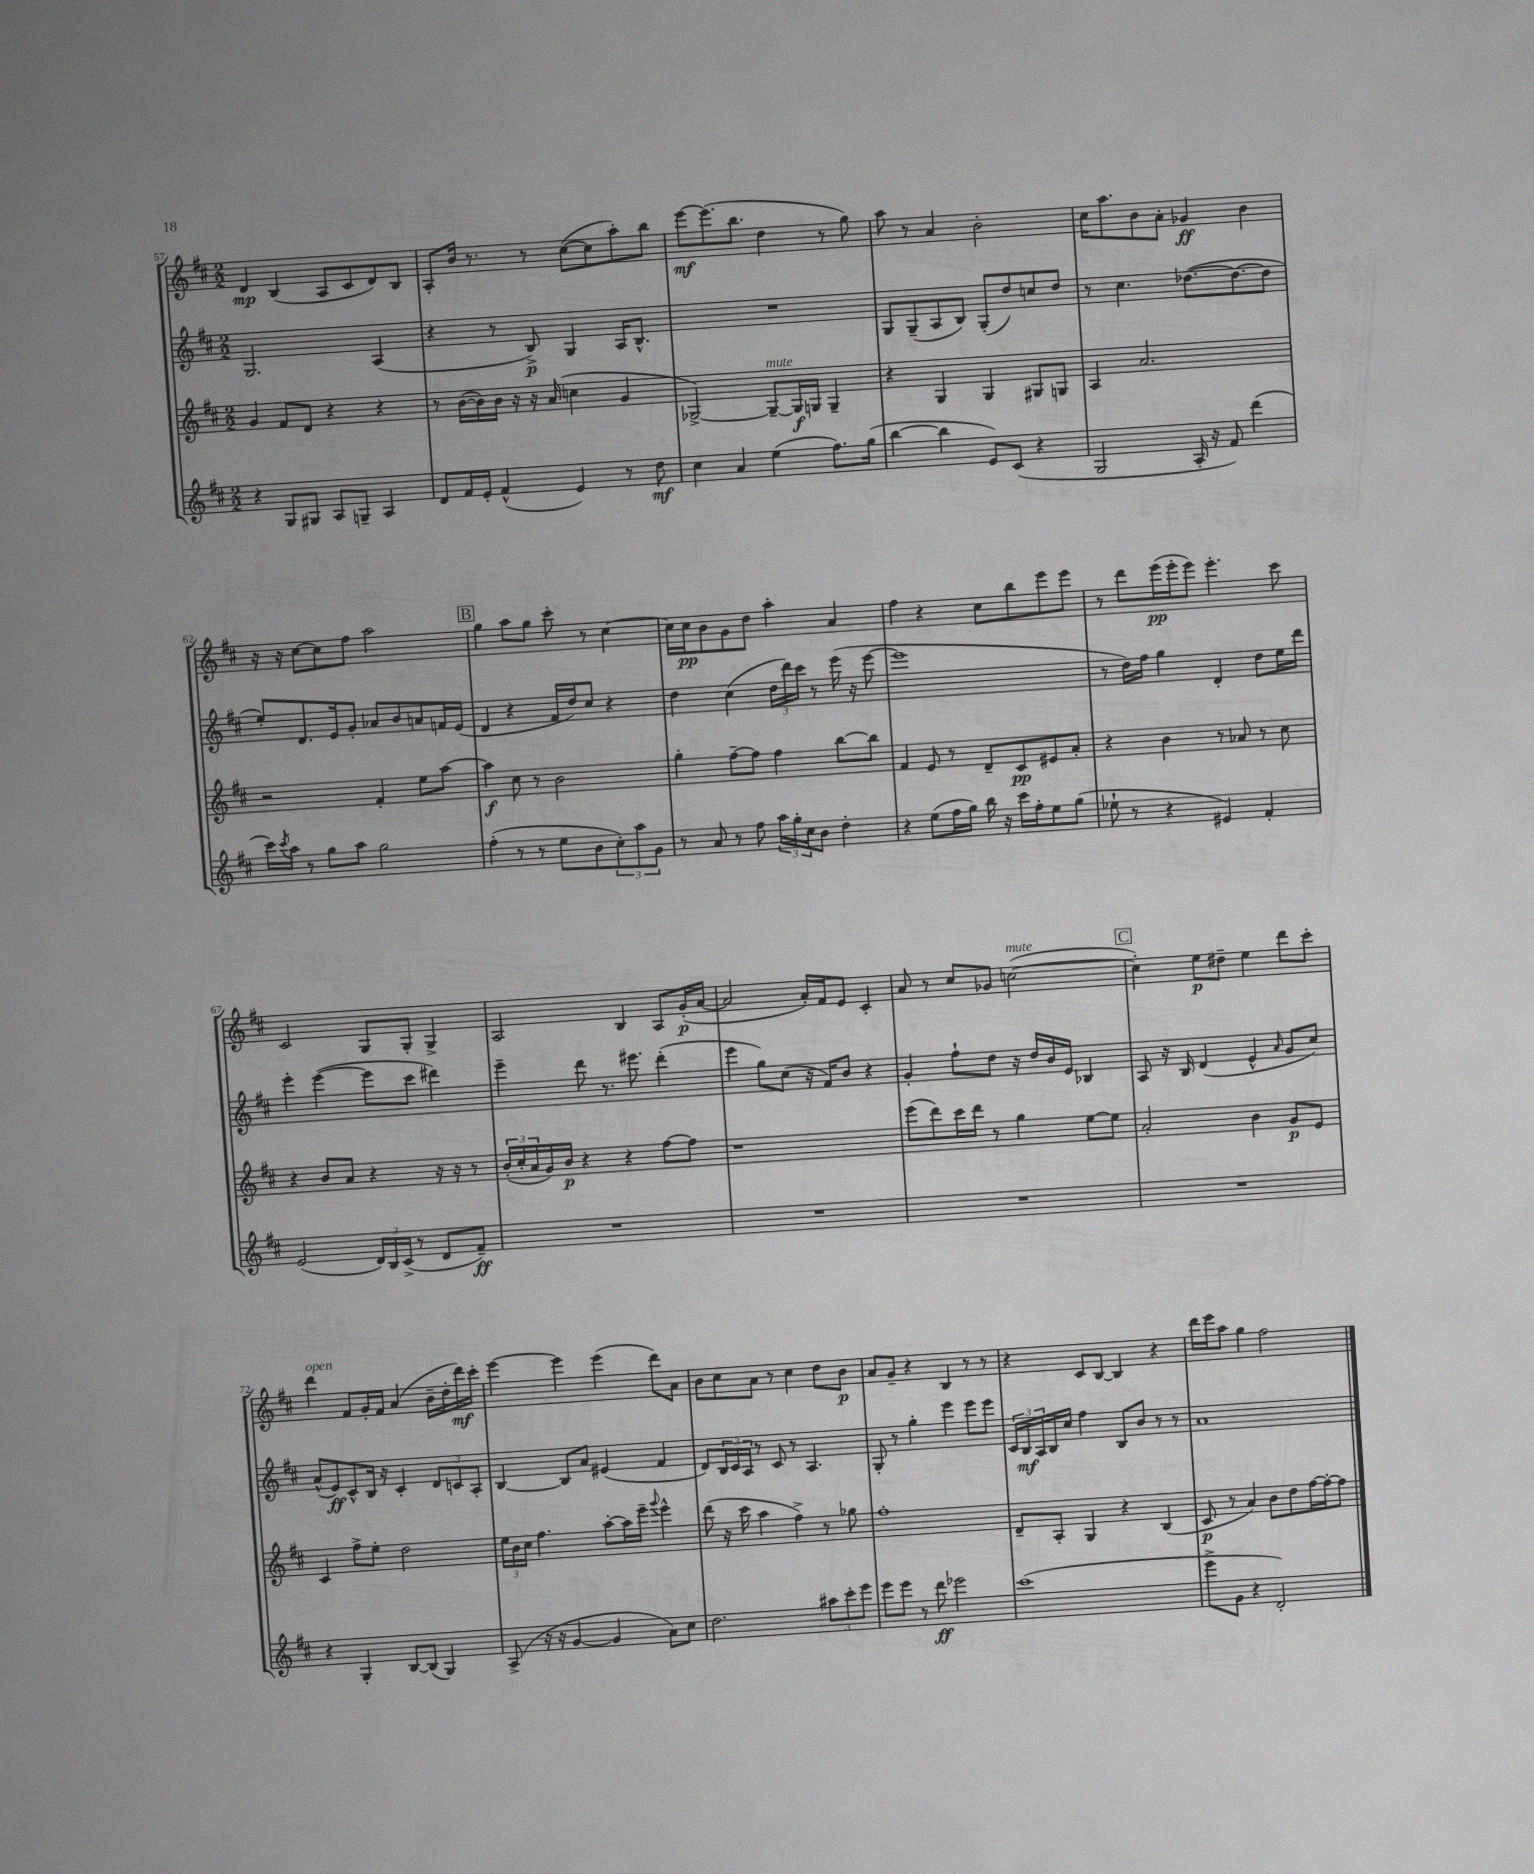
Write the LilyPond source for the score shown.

<<
\new StaffGroup <<
\new Staff = "s0" {
    \clef treble \key d \major \numericTimeSignature \time 2/2
    d'4\mp b4( a8 cis'8 d'8) b8 |
    a8-. b'16 r8. r8 cis''8~( cis''8 a''8-.) b''8 |
    e'''8~\mf e'''8.( b''8. d''4 r8 g''8) |
    a''8 r8 a'4 b'2-. |
    cis''16 a''8. b'8 a'8-. ges'4\ff b'4 |
    r16 r16 cis''8~ cis''8 fis''8 a''2 |
    \mark \markup { \box "B" } g''4 a''8 g''8 cis'''8-. r8 cis''4~ |
    cis''16 cis''16\pp b'8 g'8 d''8 a''4-. a'4 |
    fis''4 r4 cis''8 b''8 e'''8 e'''8 |
    r8 d'''8 e'''16\pp( e'''16-. e'''8) e'''4.-. cis'''8 |
    cis'2 g8 g8-. g4-> |
    a2 b4 a8 g'16-.\p( a'16~ |
    a'2 a'16-.) fis'16 e'8 cis'4-. |
    a'8 r8 cis''8 ges'8 c''2~^\markup { \italic "mute" }( |
    \mark \markup { \box "C" } c''4-.) e''8\p dis''8-- e''4 d'''8 cis'''8-. |
    d'''4^\markup { \italic "open" } fis'8 g'16-. fis'16 a'4( b'16-- d''16-. d'''16\mf) cis'''16-. |
    e'''4~ e'''4 e'''4( d'''8) a'8 |
    b'8 cis''8 a'8 r8 cis''4 d''8 b'8\p |
    a'8 g'8-- r4 b4 r8 r8 |
    r4 cis'8 b8~ b4 r4 |
    d'''16 e'''16 a''8 g''4 fis''2 \bar "|." |
}
\new Staff = "s1" {
    \clef treble \key d \major \numericTimeSignature \time 2/2
    g2. a4( |
    r4 r8 b8->\p) g4 a16 b8.-^ |
    R1 |
    g8 g8--( a8 b8) g8-.( d''8) c''8 d''8 |
    r8 cis''4. des''8.~( des''8.~ des''8 |
    e''8-.) d'8. e'16 g'8-. aes'8 b'8 a'8 f'16 e'16( |
    \mark \markup { \box "B" } d'4 r4 fis'16 d''16) cis''8 r4 |
    d''4 cis''4( \tuplet 3/2 { d''16 d'''16) cis'''16 } r8 e'''16( r16 e'''8~ |
    e'''1 |
    r8 d''16) fis''16 g''4 d'4-. d''8 e''16 d'''16 |
    e'''4-. e'''4~( e'''8 cis'''8 dis'''4) |
    e'''4-- d'''8 r8. eis'''8. d'''4-.( |
    e'''4 g''8) cis''8( r16 fis'16) b'8 r4 |
    g'4-. fis''8-! d''8 r16 d''16 b'16 e'16 bes4 |
    \mark \markup { \box "C" } a8 r16 b16 d'4( e'4-^ \grace { a'16 } g'8 cis''8) |
    a'8-^( e'8\ff) cis'8-^ b16 r16 cis'4-. \tuplet 3/2 { d'8 c'8 a8-. } |
    b4~ b8 a'8 eis'4( fis'4 |
    d'8) \tuplet 3/2 { b16 cis'16 a16 } r8 cis'8 r8 a4. |
    g8-. r8 g''4-. e'''4 e'''8 e'''8 |
    \tuplet 3/2 { cis'16 b16\mf a16 } b16 cis''16 fis''4 b8 b'8 r8 r8 |
    a'1 \bar "|." |
}
\new Staff = "s2" {
    \clef treble \key d \major \numericTimeSignature \time 2/2
    g'4 fis'8 d'8 r4 r4 |
    r8 b'16~( b'16) b'16 r16 r16 a'16( c''4 g'4 |
    ges2~->) ges8~--^\markup { \italic "mute" } ges16\f g16 g4-- |
    r4 g4 g4 gis8 g8 |
    a4 a'2. |
    r2 fis'4-. e''8 a''8~ |
    \mark \markup { \box "B" } a''4\f cis''8 r8 b'2 |
    g''4-. fis''8~-- fis''8 fis''4 b''8~ b''8 |
    fis'4 e'8 r8 d'8-- cis'8\pp eis'8 a'8-. |
    r4 b'4 r8 aes'8 r8 cis''8 |
    r4 b'8 a'8 r4 r16 r16 r8 |
    \tuplet 3/2 { b'16-.( cis''16-. a'16 } g'16) b'16\p r4 r4 fis''8~ fis''8 |
    r1 |
    e'''8( d'''8) cis'''16 d'''16 r8 g''4 e''8~ e''8 |
    \mark \markup { \box "C" } a'2-. b'4 g'8\p e'8 |
    cis'4 fis''8-> e''8-. d''2 |
    \tuplet 3/2 { e''16 b'16 cis''16 } fis''4. a''8~-. a''16 e'''16-- \appoggiatura { g'''8 } e'''4-^ |
    d'''8( r16 cis'''16 a''4 fis''4->) r8 ges''8 |
    fis''1-. |
    d'8-- a8-. g4 r4 b4( |
    cis'8\p r8 a'4) b'8 d''8 fis''16~ fis''16~-. fis''8 \bar "|." |
}
\new Staff = "s3" {
    \clef treble \key d \major \numericTimeSignature \time 2/2
    r4 g8 gis8 a8 g8-- a4 |
    d'8 fis'16 e'16-. fis'4-^( e'4) r8 d''8\mf |
    cis''4 a'4 e''4( fis''8.) g''16( |
    b''4~ b''4 e'8) cis'8( r4 |
    g2 a16-. r16 fis'8) d'''4( |
    cis'''16) \acciaccatura { cis'''8 } a''16 r8 g''8 a''8 g''2 |
    \mark \markup { \box "B" } fis''4-.( r8 r8 e''8 b'8 \tuplet 3/2 { cis''8-.) a''8 g'8 } |
    r8 a'8 r8 fis''8 \tuplet 3/2 { a''16 g''16-. cis''16 } b'8 d''4-. |
    r4 e''8( fis''16 g''16) b''16 r16 cis'''16 fis''16-. e''8 g''8( |
    ees''8-! r8 r4 eis'4) fis'4-. |
    e'2( \tuplet 3/2 { d'16) b16 cis'16->( } r8 d'8 fis'8--\ff) |
    R1 |
    R1 |
    R1 |
    \mark \markup { \box "C" } R1 |
    r4 g4-. b8~ b8( g4) |
    a8->( r16 r16 g'4~ g'4 a'8) cis''8 |
    d''2. \tuplet 3/2 { ais''8 cis'''8-. e'''8 } |
    e'''8 e'''8 r8 d'''8\ff ees'''2 |
    cis'''1( |
    e'''8-> g'8 r4 d'2-.) \bar "|." |
}
>>
>>
\layout { \context { \Score currentBarNumber = #57 } }
